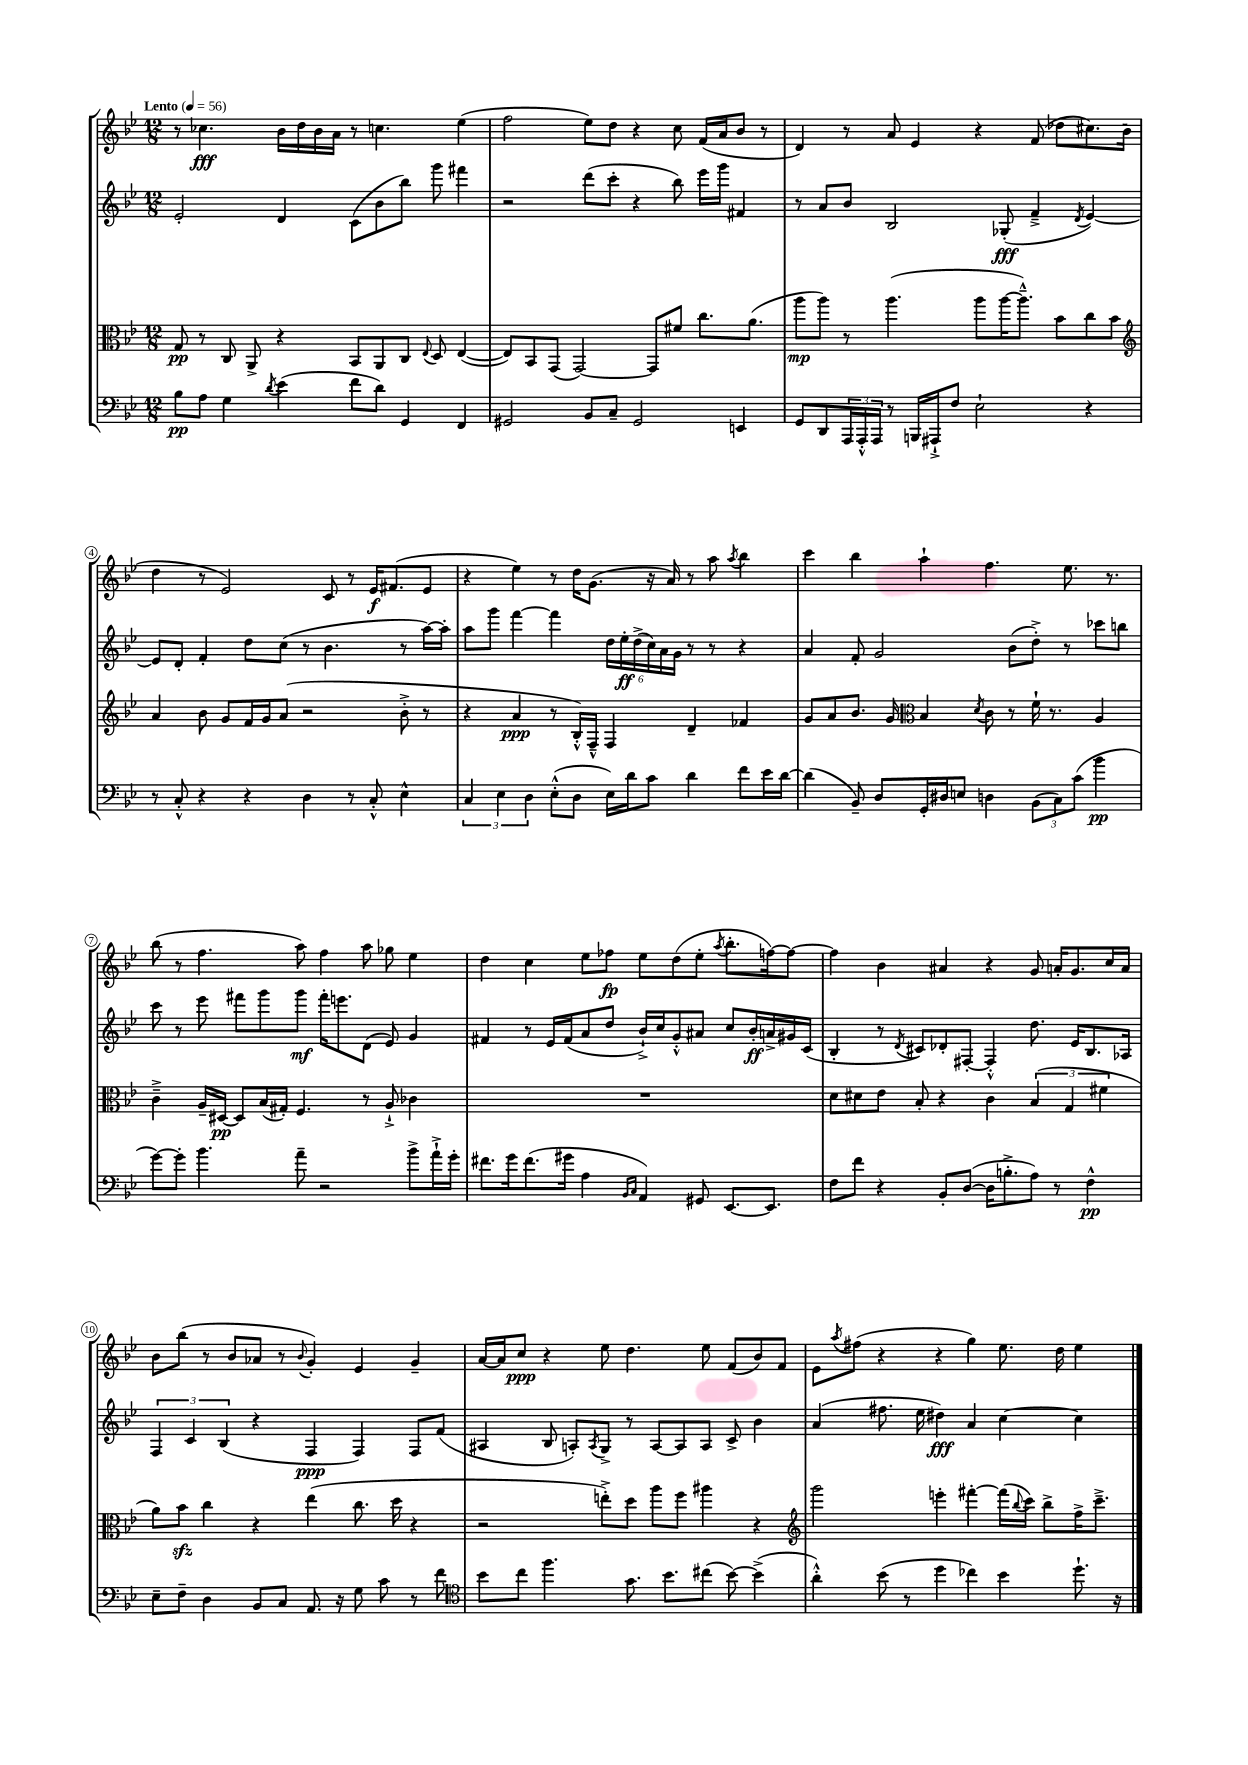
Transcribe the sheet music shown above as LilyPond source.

<<
\new StaffGroup <<
\new Staff = "s0" {
    \clef treble \key bes \major \numericTimeSignature \time 12/8 \tempo "Lento" 4 = 56
    r8 ces''4.\fff bes'16 d''16 bes'16 a'16 r8 c''4. ees''4( |
    f''2 ees''8) d''8 r4 c''8 f'16( a'16 bes'8 r8 |
    d'4) r8 a'8 ees'4 r4 f'8( des''8 cis''8.) bes'16( |
    d''4 r8 ees'2) c'8 r8 ees'16\f fis'8.( ees'8 |
    r4 ees''4) r8 d''16 g'8.( r16 a'16) r8 a''8 \acciaccatura { a''8 } bes''4 |
    c'''4 bes''4 a''4-! f''4. ees''8. r8. |
    bes''8( r8 f''4. a''8) f''4 a''8 ges''8 ees''4 |
    d''4 c''4 ees''8 fes''8\fp ees''8 d''8( ees''8-. \acciaccatura { a''8 } bes''8.-. f''16~) f''8~ |
    f''4 bes'4 ais'4 r4 g'8 a'16-. g'8. c''16 a'16 |
    bes'8 bes''8( r8 bes'8 aes'8 r8 \appoggiatura { bes'8 } g'4-.) ees'4 g'4-- |
    a'16~ a'16 c''8\ppp r4 ees''8 d''4. ees''8 f'8( bes'8) f'8 |
    ees'8 \acciaccatura { a''8 } fis''8( r4 r4 g''4) ees''8. d''16 ees''4 \bar "|." |
}
\new Staff = "s1" {
    \clef treble \key bes \major \numericTimeSignature \time 12/8
    ees'2-. d'4 c'8( bes'8 bes''8) g'''8 fis'''4 |
    r2 d'''8( c'''8-. r4 bes''8) ees'''16 g'''16 fis'4 |
    r8 a'8 bes'8 bes2 ges8-.\fff( f'4---> \acciaccatura { d'8 } ees'4~) |
    ees'8 d'8-. f'4-. d''8 c''8( r8 bes'4. r8 a''16~) a''16-. |
    a''8 g'''8 f'''4~ f'''4 \tuplet 6/4 { d''16 ees''16-.\ff d''16->( c''16) a'16 g'16 } r8 r8 r4 |
    a'4 f'8-. g'2 bes'8( d''8-.->) r8 ces'''8 b''8 |
    c'''8 r8 ees'''8 fis'''8 g'''8 g'''8\mf fis'''16-. e'''8. d'8( ees'8) g'4 |
    fis'4 r8 ees'16 fis'16( a'8 d''8 bes'16-!->) c''16 g'8-.-^ ais'8 c''8 bes'16-.\ff a'16-> gis'16 c'16( |
    bes4-. r8 \acciaccatura { d'8 } cis'8) des'8-. fis8~-. fis4-.-^ d''8. ees'16 bes8. aes16 |
    \tuplet 3/2 { f4 c'4 bes4( } r4 f4\ppp f4) f8 f'8( |
    ais4 bes8 a8-.) \acciaccatura { a8 } g8-> r8 a8~ a8 a8 c'8-> bes'4 |
    a'4( fis''8. ees''16 dis''4\fff) a'4 c''4~ c''4 \bar "|." |
}
\new Staff = "s2" {
    \clef alto \key bes \major \numericTimeSignature \time 12/8
    g8\pp r8 c8 a,8-> r4 bes,8 a,8 c8 \appoggiatura { ees8 } d8 ees4~( |
    ees8) bes,8 g,8( g,2~) g,8 fis'8 c''8. a'8.( |
    a''8\mp a''8) r8 a''4.( a''8 a''16~ a''8.---^) bes'8 c''8 bes'8 |
    \clef treble a'4 bes'8 g'8 f'16 g'16 a'8( r2 bes'8-.-> r8 |
    r4 a'4\ppp r8 bes16-.-^) f16---^ f4 d'4-- fes'4 |
    g'8 a'8 bes'8. g'16 \clef alto bes4 \acciaccatura { d'8 } c'8 r8 f'16-! r8. a4 |
    c'4---> a16-- dis16~\pp dis8 bes16( gis16-.) f4. r8 a8-!-> ces'4 |
    R1. |
    d'8 dis'8 ees'8 bes8-. r4 c'4 \tuplet 3/2 { bes4( g4 fis'4 } |
    a'8) bes'8\sfz c''4 r4 ees''4( c''8. d''16 r4 |
    r2 e''8-.->) d''8 a''8 f''8 ais''4 r4 |
    \clef treble g'''2 e'''4-. fis'''4~-. fis'''16( \appoggiatura { bes''8 } c'''16) bes''8-> f''16-> c'''8.---> \bar "|." |
}
\new Staff = "s3" {
    \clef bass \key bes \major \numericTimeSignature \time 12/8
    bes8\pp a8 g4 \acciaccatura { d'8 } ees'4( f'8 d'8) g,4 f,4 |
    gis,2 bes,8 c8-- gis,2 e,4 |
    g,8 d,8 \tuplet 3/2 { a,,16 a,,16-.-^ a,,16 } r8 b,,16 ais,,16-!-> f8 ees2-! r4 |
    r8 c8-.-^ r4 r4 d4 r8 c8-.-^ ees4-^ |
    \tuplet 3/2 { c4 ees4 d4 } ees8-.-^( d8 ees16) d'16 c'8 d'4 f'8 ees'16 d'16~ |
    d'4( bes,8--) d8 g,16-. dis16 e8 d4 \tuplet 3/2 { bes,8( c8) c'8( } bes'4\pp |
    g'8~) g'8-. bes'4. a'8-- r2 bes'8-> a'16-!-> g'16-. |
    fis'8. g'16 fis'8.( gis'16 a4 \grace { bes,16 c16 } a,4) gis,8 ees,8.~ ees,8. |
    f8 f'8 r4 bes,8-. d8~( d16 b8.-.-> a8) r8 f4-^\pp |
    ees8-- f8-- d4 bes,8 c8 a,8. r16 g8 c'8 r8 f'8 |
    \clef tenor bes'8 c''8 f''4. g'8. bes'8. cis''8( bes'8~) bes'4->( |
    a'4-.-^) bes'8( r8 d''4 ces''4) bes'4 d''8.-! r16 \bar "|." |
}
>>
>>
\layout { \context { \Score \override BarNumber.stencil = #(make-stencil-circler 0.1 0.3 ly:text-interface::print) } }
